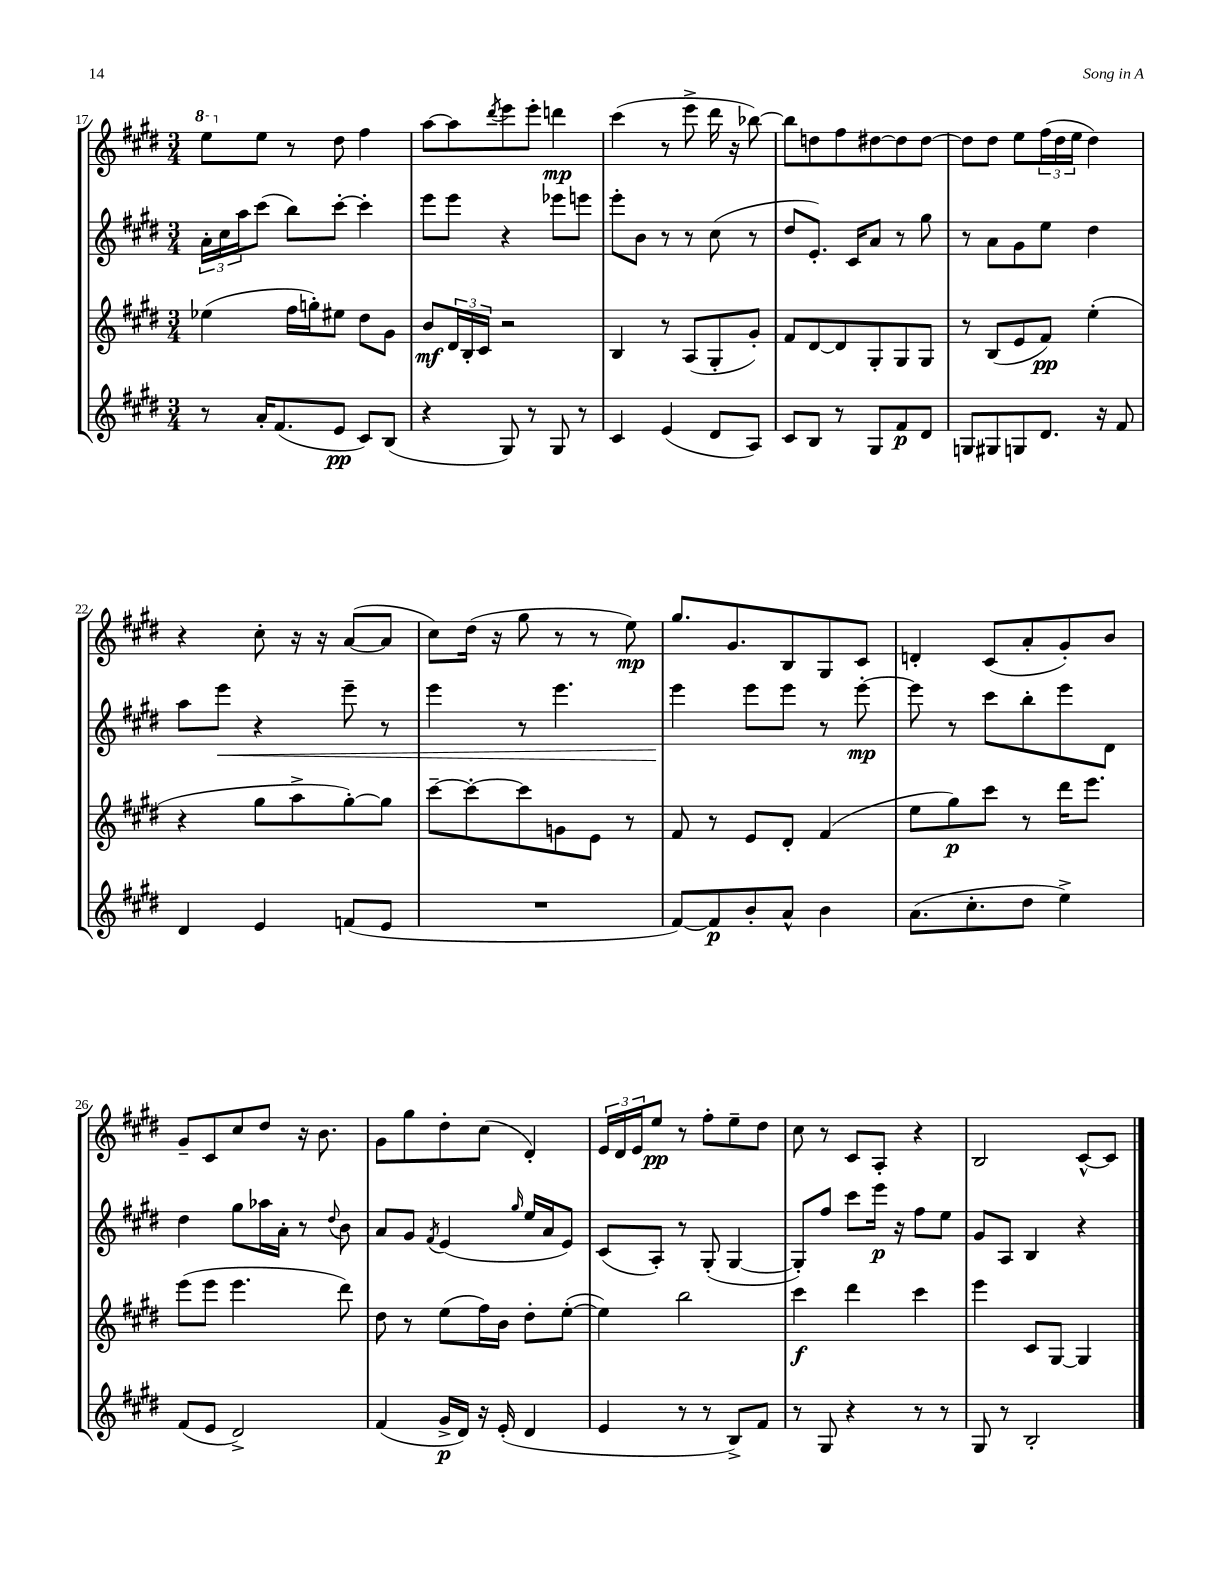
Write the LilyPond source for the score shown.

<<
\new StaffGroup <<
\new Staff = "s0" {
    \clef treble \key e \major \numericTimeSignature \time 3/4
    \ottava #1 e'''8 \ottava #0 e''8 r8 dis''8 fis''4 |
    a''8~ a''8 \acciaccatura { dis'''8 } e'''8 e'''8-. d'''4\mp |
    cis'''4( r8 e'''8-> dis'''16 r16 bes''8~) |
    bes''8 d''8 fis''8 dis''8~ dis''8 dis''8~ |
    dis''8 dis''8 e''8 \tuplet 3/2 { fis''16( dis''16 e''16 } dis''4) |
    r4 cis''8-. r16 r16 a'8~( a'8 |
    cis''8) dis''16( r16 gis''8 r8 r8 e''8\mp) |
    gis''8. gis'8. b8 gis8 cis'8 |
    d'4-. cis'8( a'8-. gis'8-.) b'8 |
    gis'8-- cis'8 cis''8 dis''8 r16 b'8. |
    gis'8 gis''8 dis''8-. cis''8( dis'4-.) |
    \tuplet 3/2 { e'16 dis'16 e'16 } e''8\pp r8 fis''8-. e''8-- dis''8 |
    cis''8 r8 cis'8 a8-. r4 |
    b2 cis'8~-^ cis'8 \bar "|." |
}
\new Staff = "s1" {
    \clef treble \key e \major \numericTimeSignature \time 3/4
    \tuplet 3/2 { a'16-. cis''16 a''16 } cis'''8( b''8) cis'''8~-. cis'''4-. |
    e'''8 e'''8 r4 ees'''8 e'''8 |
    e'''8-. b'8 r8 r8 cis''8( r8 |
    dis''8 e'8.-.) cis'16 a'8 r8 gis''8 |
    r8 a'8 gis'8 e''8 dis''4 |
    a''8 e'''8\< r4 e'''8-- r8 |
    e'''4 r8 e'''4. |
    e'''4\! e'''8 e'''8 r8 e'''8~-.\mp |
    e'''8 r8 cis'''8 b''8-. e'''8 dis'8 |
    dis''4 gis''8 aes''16 a'16-. r8 \appoggiatura { dis''8 } b'8 |
    a'8 gis'8 \acciaccatura { fis'8 } e'4( \grace { gis''16 } e''16 a'16 e'8) |
    cis'8( a8-.) r8 gis8-.( gis4~ |
    gis8-.) fis''8 cis'''8 e'''16\p r16 fis''8 e''8 |
    gis'8 a8 b4 r4 \bar "|." |
}
\new Staff = "s2" {
    \clef treble \key e \major \numericTimeSignature \time 3/4
    ees''4( fis''16 g''16-.) eis''8 dis''8 gis'8 |
    b'8\mf \tuplet 3/2 { dis'16 b16-. cis'16 } r2 |
    b4 r8 a8( gis8-. gis'8-.) |
    fis'8 dis'8~ dis'8 gis8-. gis8 gis8 |
    r8 b8( e'8 fis'8\pp) e''4-.( |
    r4 gis''8 a''8-> gis''8~-.) gis''8 |
    cis'''8~-- cis'''8~-. cis'''8 g'8 e'8 r8 |
    fis'8 r8 e'8 dis'8-. fis'4( |
    e''8 gis''8\p) cis'''8 r8 dis'''16 e'''8. |
    e'''8( e'''8 e'''4. dis'''8) |
    dis''8 r8 e''8( fis''16) b'16 dis''8-. e''8~-.( |
    e''4) b''2 |
    cis'''4\f dis'''4 cis'''4 |
    e'''4 cis'8 gis8~ gis4 \bar "|." |
}
\new Staff = "s3" {
    \clef treble \key e \major \numericTimeSignature \time 3/4
    r8 a'16-. fis'8.( e'8\pp cis'8) b8( |
    r4 gis8) r8 gis8 r8 |
    cis'4 e'4( dis'8 a8) |
    cis'8 b8 r8 gis8 fis'8\p dis'8 |
    g8 gis8 g8 dis'8. r16 fis'8 |
    dis'4 e'4 f'8( e'8 |
    R2. |
    fis'8~) fis'8\p b'8-. a'8-^ b'4 |
    a'8.( cis''8.-. dis''8 e''4->) |
    fis'8( e'8 dis'2->) |
    fis'4( gis'16->\p dis'16) r16 e'16-.( dis'4 |
    e'4 r8 r8 b8->) fis'8 |
    r8 gis8 r4 r8 r8 |
    gis8 r8 b2-. \bar "|." |
}
>>
>>
\layout { \context { \Score currentBarNumber = #17 } }
